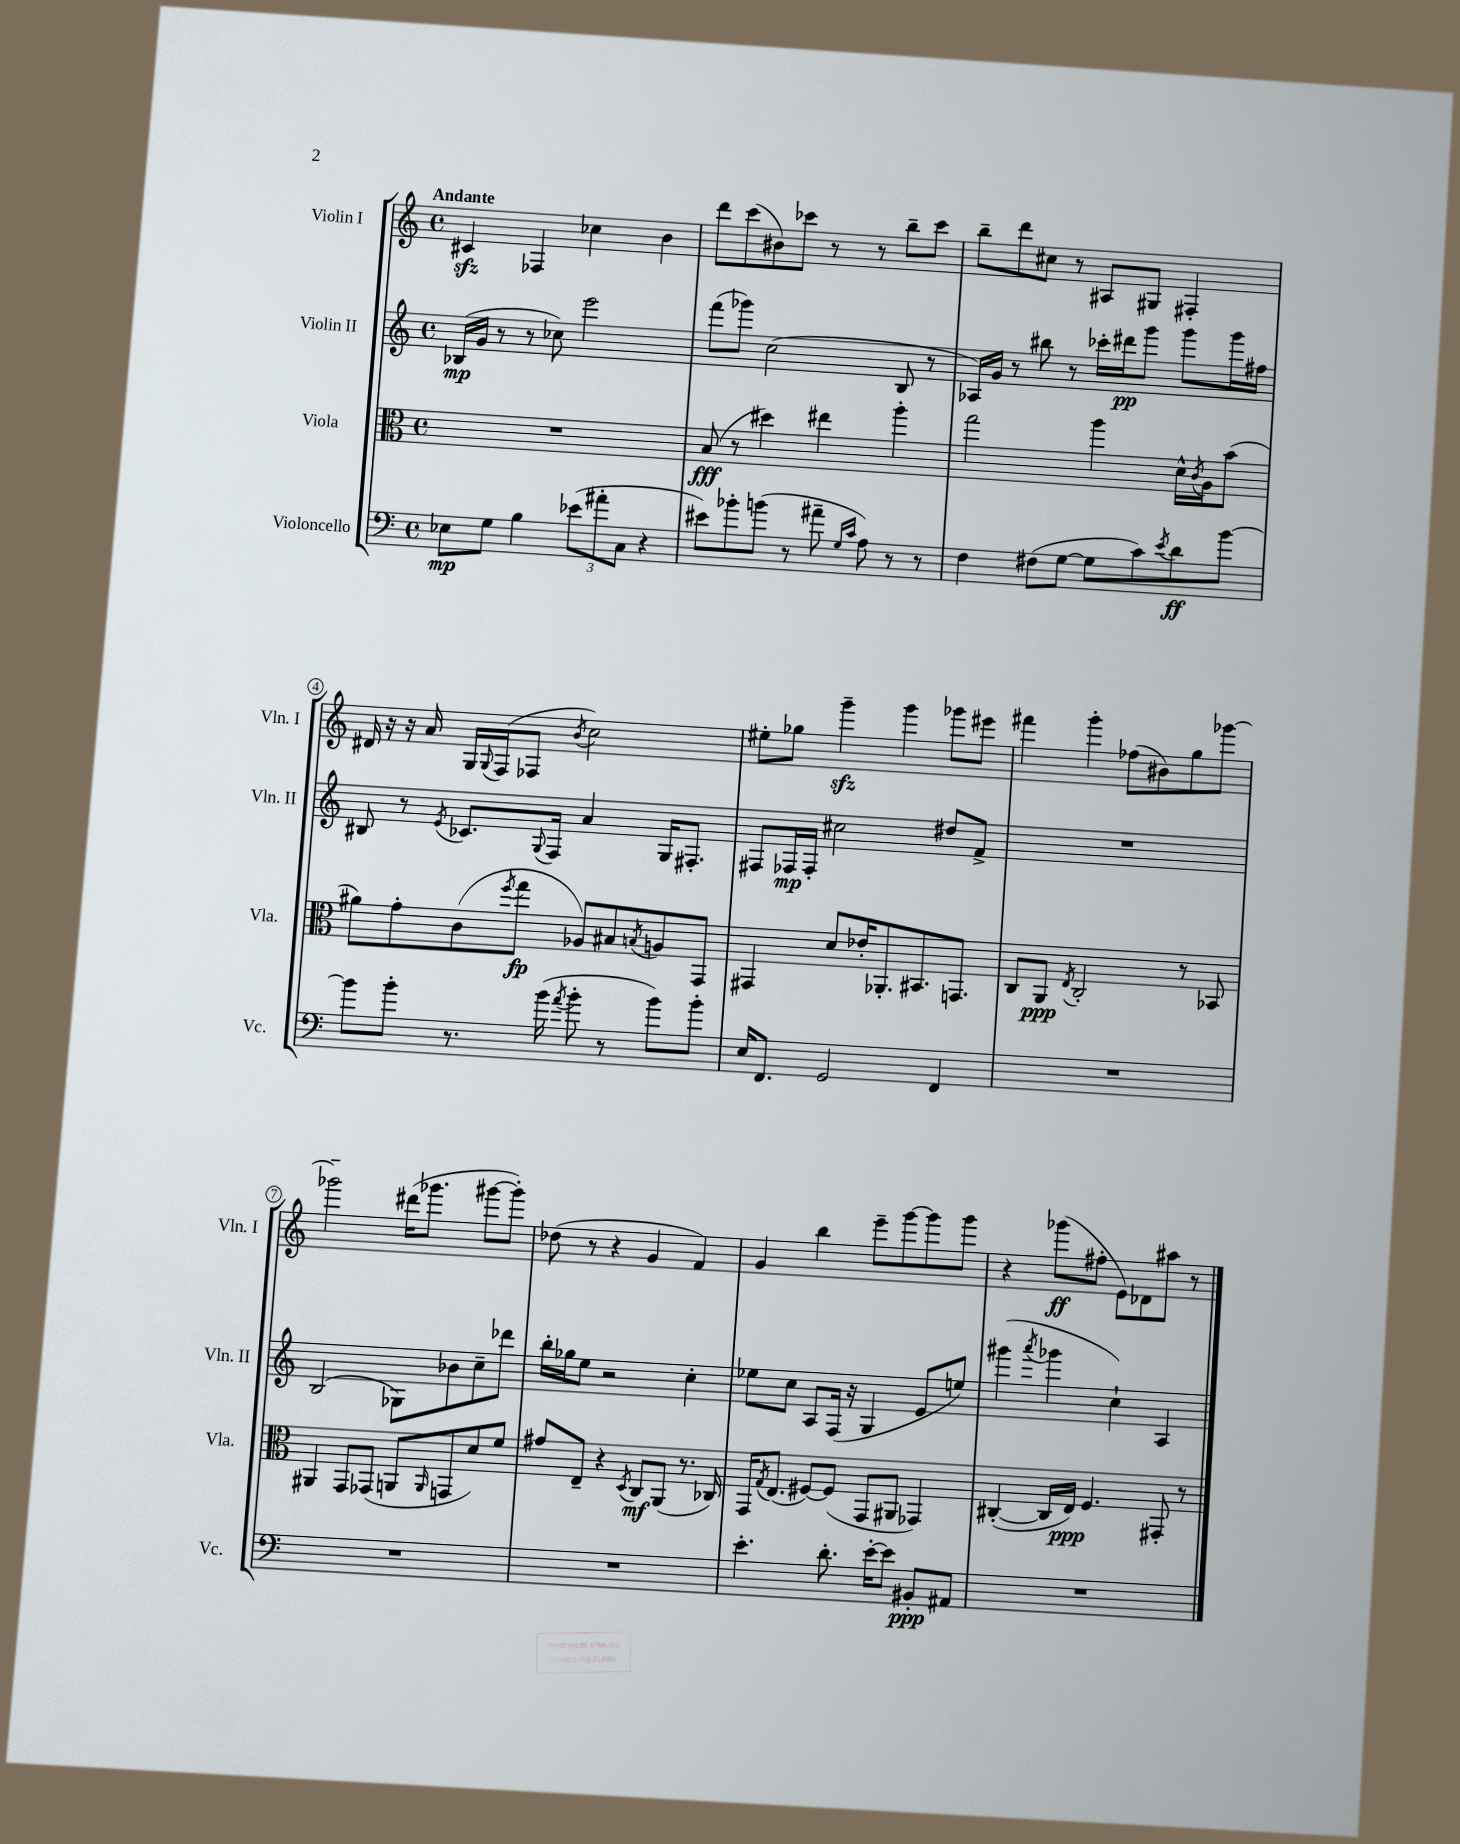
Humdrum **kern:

**kern	**dynam	**kern	**dynam	**kern	**dynam	**kern	**dynam
*part4	*part4	*part3	*part3	*part2	*part2	*part1	*part1
*staff4	*staff4	*staff3	*staff3	*staff2	*staff2	*staff1	*staff1
*I"Violoncello	*	*I"Viola	*	*I"Violin II	*	*I"Violin I	*
*I'Vc.	*	*I'Vla.	*	*I'Vln. II	*	*I'Vln. I	*
*clefF4	*	*clefC3	*	*clefG2	*	*clefG2	*
*k[]	*	*k[]	*	*k[]	*	*k[]	*
*M4/4	*	*M4/4	*	*M4/4	*	*M4/4	*
*met(c)	*	*met(c)	*	*met(c)	*	*met(c)	*
=1	=1	=1	=1	=1	=1	=1	=1
!	!	!	!	!	!	!LO:TX:a:B:t=Andante	!
8E-X\L	mp	1r	.	(16B-X/LL	mp	4c#Xzz/	.
.	.	.	.	16g/JJ	.	.	.
8G\J	.	.	.	8r	.	.	.
4B\	.	.	.	8r	.	4F-X/	.
.	.	.	.	8cc-X\)	.	.	.
(12e-X\L	.	.	.	2eee\	.	4cc-X\	.
12a#X'\	.	.	.	.	.	.	.
12C\J	.	.	.	.	.	.	.
4r	.	.	.	.	.	4b\	.
=2	=2	=2	=2	=2	=2	=2	=2
8e#X\L)	.	(8B/	fff	(8fff\L	.	8ddd\L	.
8b-X'\	.	8r	.	8ggg-X\J)	.	(8ccc\	.
(8bn\J	.	4dd#X\)	.	(2cc\	.	8b#X\)	.
8r	.	.	.	.	.	8ccc-X\J	.
8a#X~\	.	4ee#X\	.	.	.	8r	.
16qqG/LL	.	.	.	.	.	.	.
16qqc/JJ	.	.	.	.	.	.	.
8A\)	.	.	.	.	.	8r	.
8r	.	4aa'\	.	8B/	.	8bb~\L	.
8r	.	.	.	8r	.	8ccc-\J	.
=3	=3	=3	=3	=3	=3	=3	=3
4F\	.	2gg\	.	16A-X/LL)	.	8bb~\L	.
.	.	.	.	16g/JJ	.	.	.
.	.	.	.	8r	.	8ddd\	.
(8F#X\L	.	.	.	8bb#X\	.	8cc#X\J	.
[8G\J	.	.	.	8r	.	8r	.
8G\L]	.	4aa\	.	16ccc-X'\LL	.	8A#X/L	.
.	.	.	.	16ddd#X\J	pp	.	.
8c\)	.	.	.	8ggg\J	.	8G#X/J	.
8qe/	.	.	.	.	.	.	.
8d\	ff	16d^^\LL	.	8ggg\L	.	4F#X'/	.
.	.	8qc/	.	.	.	.	.
.	.	16A\J	.	.	.	.	.
[8b\J	.	(8b\J	.	16ggg\L	.	.	.
.	.	.	.	16ff#X\JJ	.	.	.
!!LO:LB:g=z
=4	=4	=4	=4	=4	=4	=4	=4
8b\L]	.	8a#X\L)	.	8B#X/	.	16d#X/	.
.	.	.	.	.	.	16r	.
8b'\J	.	8g'\	.	8r	.	16r	.
.	.	.	.	.	.	16a/	.
.	.	.	.	8qe/	.	.	.
8.r	.	(8c\	.	8.c-X/L	.	16G/LL	.
.	.	.	.	.	.	8qqG/	.
.	.	.	.	.	.	(16F/J	.
.	.	8qff/	.	.	.	.	.
.	.	8gg\J	fp	.	.	8F-X/J	.
.	.	.	.	8qqG/	.	.	.
(16b\	.	.	.	16F/Jk	.	.	.
8qa/	.	.	.	.	.	8qb/	.
8b'\	.	8A-X/L)	.	4a/	.	2cc\)	.
8r	.	8B#X/	.	.	.	.	.
.	.	8qBn/	.	.	.	.	.
8b\L)	.	8An/	.	16G/KL	.	.	.
.	.	.	.	8.F#X'/J	.	.	.
8b'\J	.	8GG/J	.	.	.	.	.
=5	=5	=5	=5	=5	=5	=5	=5
16E/KL	.	4GG#X/	.	8F#X/L	.	8ee#X'\L	.
8.FF/J	.	.	.	.	.	.	.
.	.	.	.	16F-X/L	mp	8gg-X\J	.
.	.	.	.	16F-'/JJ	.	.	.
2GG/	.	8d/L	.	2cc#X\	.	4gggzz~\	.
.	.	16e-X'/K	.	.	.	.	.
.	.	8.AA-X'/	.	.	.	.	.
.	.	.	.	.	.	4ggg\	.
.	.	8.BB#X/	.	.	.	.	.
4FF/	.	.	.	8dd#X/L	.	8ggg-X\L	.
.	.	8.GGn/J	.	.	.	.	.
.	.	.	.	8f^/J	.	8eee#X\J	.
=6	=6	=6	=6	=6	=6	=6	=6
1r	.	8C/L	.	1r	.	4fff#X\	.
.	.	8AA/J	ppp	.	.	.	.
.	.	8qE/	.	.	.	.	.
.	.	2C'/	.	.	.	4ggg'\	.
.	.	.	.	.	.	(8ff-X\L	.
.	.	.	.	.	.	8b#X\)	.
.	.	8r	.	.	.	8gg\	.
.	.	8BB-X/	.	.	.	[8ggg-X\J	.
!!LO:LB:g=z
=7	=7	=7	=7	=7	=7	=7	=7
1r	.	4AA#X/	.	(2B/	.	2ggg-X~\]	.
.	.	8GG/L	.	.	.	.	.
.	.	(8GG-X/J	.	.	.	.	.
.	.	8AAn/L	.	8G-X\L)	.	(16ddd#X\KL	.
.	.	.	.	.	.	8.ggg-X\J	.
.	.	16qqAA/	.	.	.	.	.
.	.	8GGn/	.	8b-X\	.	.	.
.	.	8d/)	.	8cc~\	.	[8ggg#X\L	.
.	.	8f/J	.	8ddd-X\J	.	8ggg#'\J])	.
=8	=8	=8	=8	=8	=8	=8	=8
1r	.	8g#X/L	.	16bb'\LL	.	(8dd-X\	.
.	.	.	.	16gg-X\J	.	.	.
.	.	8E~/J	.	8ee\J	.	8r	.
.	.	4r	.	2r	.	4r	.
.	.	8qD/	.	.	.	.	.
.	.	8C/L	mf	.	.	4g/	.
.	.	(8AA/J	.	.	.	.	.
.	.	8.r	.	4cc'\	.	4f/)	.
.	.	16C-X/)	.	.	.	.	.
=9	=9	=9	=9	=9	=9	=9	=9
4.e'\	.	16GG/KL	.	8ee-X\L	.	4g/	.
.	.	8qG/	.	.	.	.	.
.	.	(8.E/J	.	.	.	.	.
.	.	.	.	8cc\J	.	.	.
.	.	[8F#X/L)	.	8A/L	.	4bb\	.
8.d'\	.	(8F#/J]	.	(16F/Jk	.	.	.
.	.	.	.	16r	.	.	.
.	.	8GG/L	.	4G/	.	8eee~\L	.
[16e'\KL	.	.	.	.	.	.	.
8e\J]	.	8AA#X/J	.	.	.	[8ggg\	.
8BB#X'/L	ppp	4GG-X/)	.	8e/L	.	8ggg\]	.
8AA#X/J	.	.	.	8een/J)	.	8ggg\J	.
=10	=10	=10	=10	=10	=10	=10	=10
1r	.	([4C#X'/	.	(4ggg#X\	.	4r	.
.	.	.	.	8qaaa/	.	.	.
.	.	16C#/LL]	.	4ggg-X\	.	(8ggg-X\L	ff
.	.	16E/JJ)	ppp	.	.	.	.
.	.	4.F/	.	.	.	8ff#X'\J	.
.	.	.	.	4cc`\)	.	8e\L)	.
.	.	.	.	.	.	8d-X\	.
.	.	8GG#X'/	.	4A/	.	8aa#X\J	.
.	.	8r	.	.	.	8r	.
==	==	==	==	==	==	==	==
*-	*-	*-	*-	*-	*-	*-	*-
